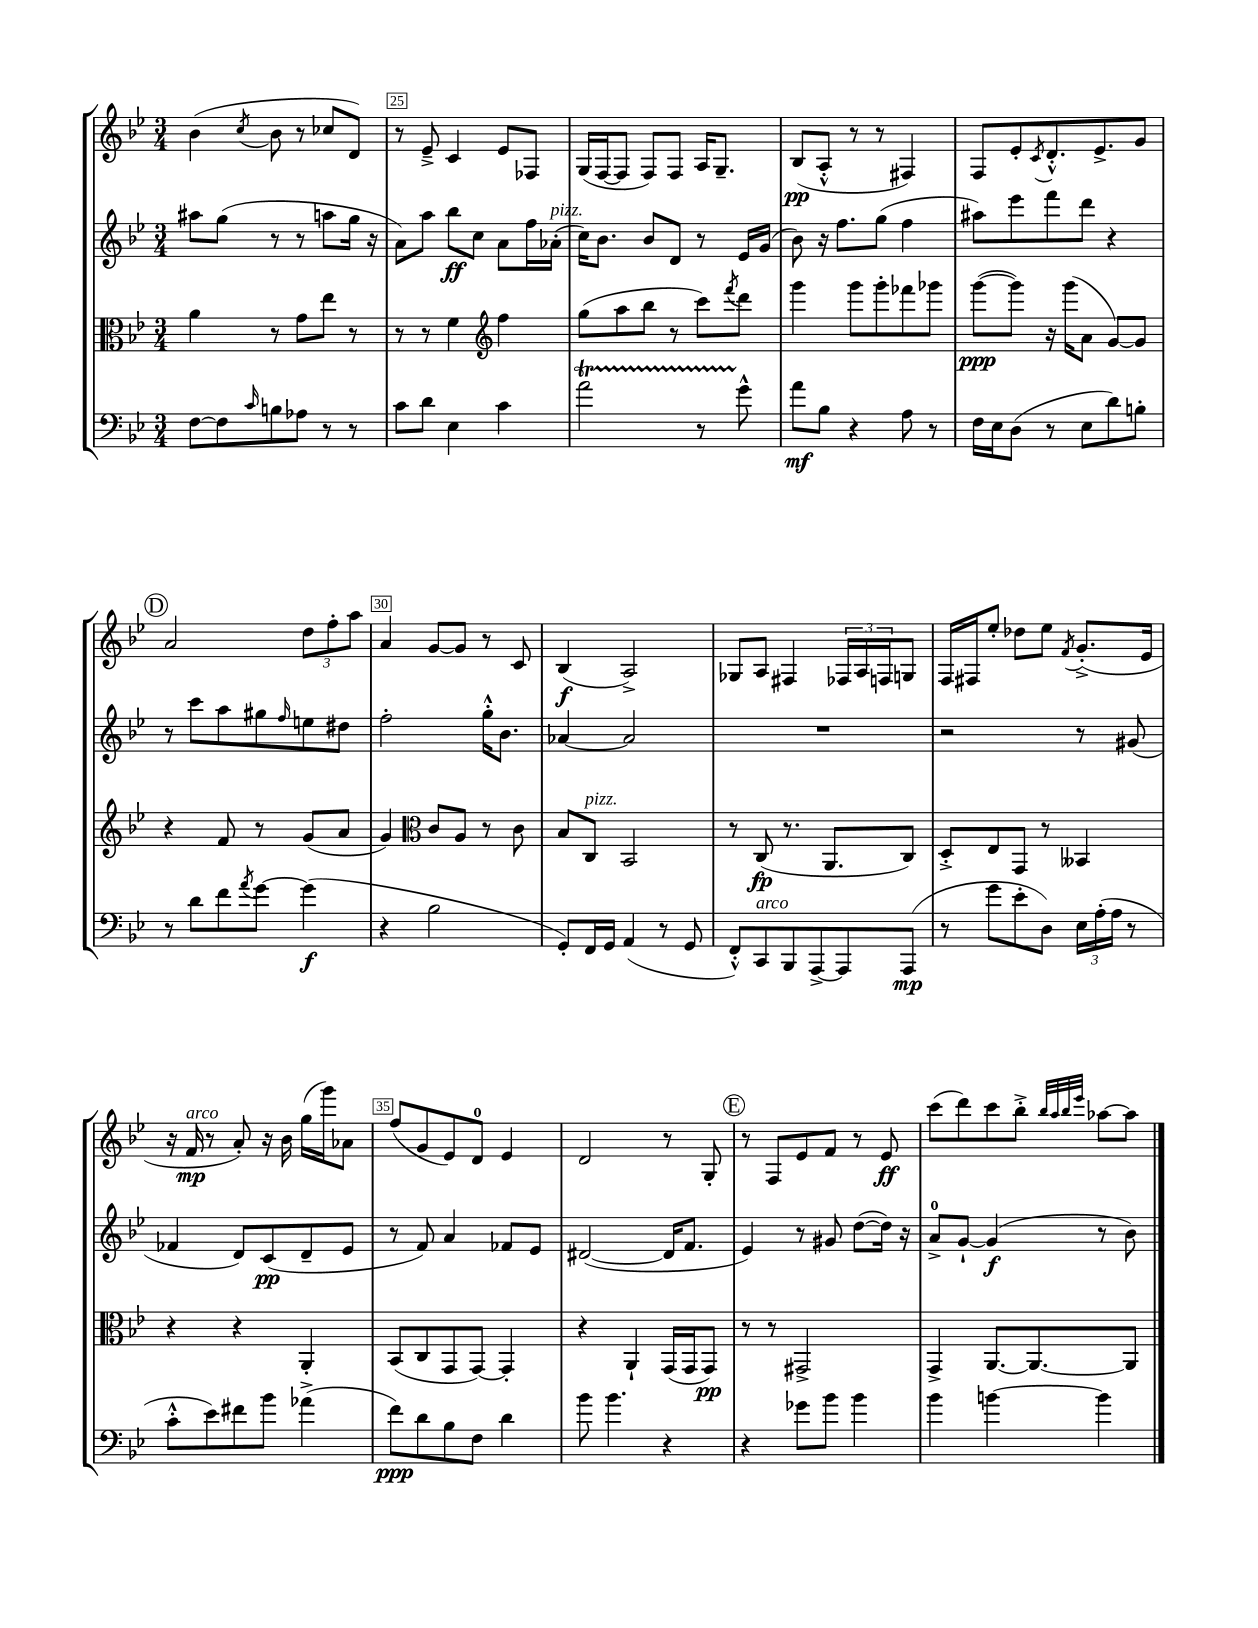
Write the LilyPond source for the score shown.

<<
\new StaffGroup <<
\new Staff = "s0" {
    \clef treble \key bes \major \numericTimeSignature \time 3/4
    bes'4( \acciaccatura { c''8 } bes'8 r8 ces''8 d'8) |
    r8 ees'8---> c'4 ees'8 fes8 |
    g16( f16~ f8 f8) f8 a16 g8.-- |
    bes8\pp( a8-.-^ r8 r8 fis4) |
    f8 ees'8-. \acciaccatura { c'8 } d'8.-.-^ ees'8.-> g'8 |
    \mark \markup { \circle "D" } a'2 \tuplet 3/2 { d''8 f''8-. a''8 } |
    a'4 g'8~ g'8 r8 c'8 |
    bes4\f( a2->) |
    ges8 a8 fis4 \tuplet 3/2 { fes16 a16 f16 } g8 |
    f16 fis16 ees''8-. des''8 ees''8 \acciaccatura { f'8 } g'8.-.->( ees'16 |
    r16 f'16\mp^\markup { \italic "arco" } r8 a'8-.) r16 bes'16 g''16( g'''16) aes'8 |
    f''8( g'8 ees'8) d'8-0 ees'4 |
    d'2 r8 g8-. |
    \mark \markup { \circle "E" } r8 f8 ees'8 f'8 r8 ees'8\ff |
    c'''8( d'''8) c'''8 bes''8-.-> \grace { bes''32 a''32 bes''32 ees'''32 } aes''8~ aes''8 \bar "|." |
}
\new Staff = "s1" {
    \clef treble \key bes \major \numericTimeSignature \time 3/4
    ais''8 g''8( r8 r8 a''8 g''16 r16 |
    a'8) a''8 bes''8\ff c''8 a'8 f''16 aes'16-.^\markup { \italic "pizz." }( |
    c''16) bes'8. bes'8 d'8 r8 ees'16 g'16( |
    bes'8) r16 f''8. g''8( f''4 |
    ais''8) ees'''8 f'''8 d'''8 r4 |
    \mark \markup { \circle "D" } r8 c'''8 a''8 gis''8 \grace { f''16 } e''8 dis''8 |
    f''2-. g''16-.-^ bes'8. |
    aes'4~ aes'2 |
    R2. |
    r2 r8 gis'8( |
    fes'4 d'8) c'8\pp( d'8-- ees'8 |
    r8 f'8) a'4 fes'8 ees'8 |
    dis'2~( dis'16 f'8. |
    \mark \markup { \circle "E" } ees'4) r8 gis'8 d''8~( d''16) r16 |
    a'8-0-> g'8~-! g'4\f( r8 bes'8) \bar "|." |
}
\new Staff = "s2" {
    \clef alto \key bes \major \numericTimeSignature \time 3/4
    a'4 r8 g'8 ees''8 r8 |
    r8 r8 f'4 \clef treble f''4 |
    g''8( a''8 bes''8 r8 c'''8) \acciaccatura { f'''8 } d'''8 |
    g'''4 g'''8 g'''8-. fes'''8 ges'''8 |
    g'''8~\ppp( g'''8) r16 g'''16( a'8 g'8~) g'8 |
    \mark \markup { \circle "D" } r4 f'8 r8 g'8( a'8 |
    g'4) \clef alto c'8 a8 r8 c'8 |
    bes8 c8^\markup { \italic "pizz." } bes,2 |
    r8 c8\fp( r8. a,8. c8) |
    d8-.-> ees8 g,8 r8 beses,4 |
    r4 r4 a,4-. |
    bes,8( c8 g,8 g,8~) g,4-. |
    r4 a,4-! g,16( g,16 g,8\pp) |
    \mark \markup { \circle "E" } r8 r8 gis,2-> |
    g,4-> a,8.~ a,8.~ a,8 \bar "|." |
}
\new Staff = "s3" {
    \clef bass \key bes \major \numericTimeSignature \time 3/4
    f8~ f8 \grace { c'16 } b8 aes8 r8 r8 |
    c'8 d'8 ees4 c'4 |
    a'2\startTrillSpan r8 g'8-^\stopTrillSpan |
    a'8\mf bes8 r4 a8 r8 |
    f16 ees16 d8( r8 ees8 d'8) b8-. |
    \mark \markup { \circle "D" } r8 d'8 f'8 \acciaccatura { a'8 } g'8~ g'4\f( |
    r4 bes2 |
    g,8-.) f,16 g,16 a,4( r8 g,8 |
    f,8-.-^) c,8^\markup { \italic "arco" } bes,,8 a,,8~-> a,,8 a,,8\mp( |
    r8 g'8 ees'8-. d8) \tuplet 3/2 { ees16 a16-.( a16 } r8 |
    c'8-.-^ ees'8) fis'8 bes'8 aes'4->( |
    f'8\ppp) d'8 bes8 f8 d'4 |
    bes'8 bes'4. r4 |
    \mark \markup { \circle "E" } r4 ges'8 bes'8 bes'4 |
    bes'4 b'4~ b'4 \bar "|." |
}
>>
>>
\layout { \context { \Score currentBarNumber = #24 \override BarNumber.break-visibility = ##(#f #t #t) barNumberVisibility = #(every-nth-bar-number-visible 5) \override BarNumber.stencil = #(make-stencil-boxer 0.1 0.3 ly:text-interface::print) } }
